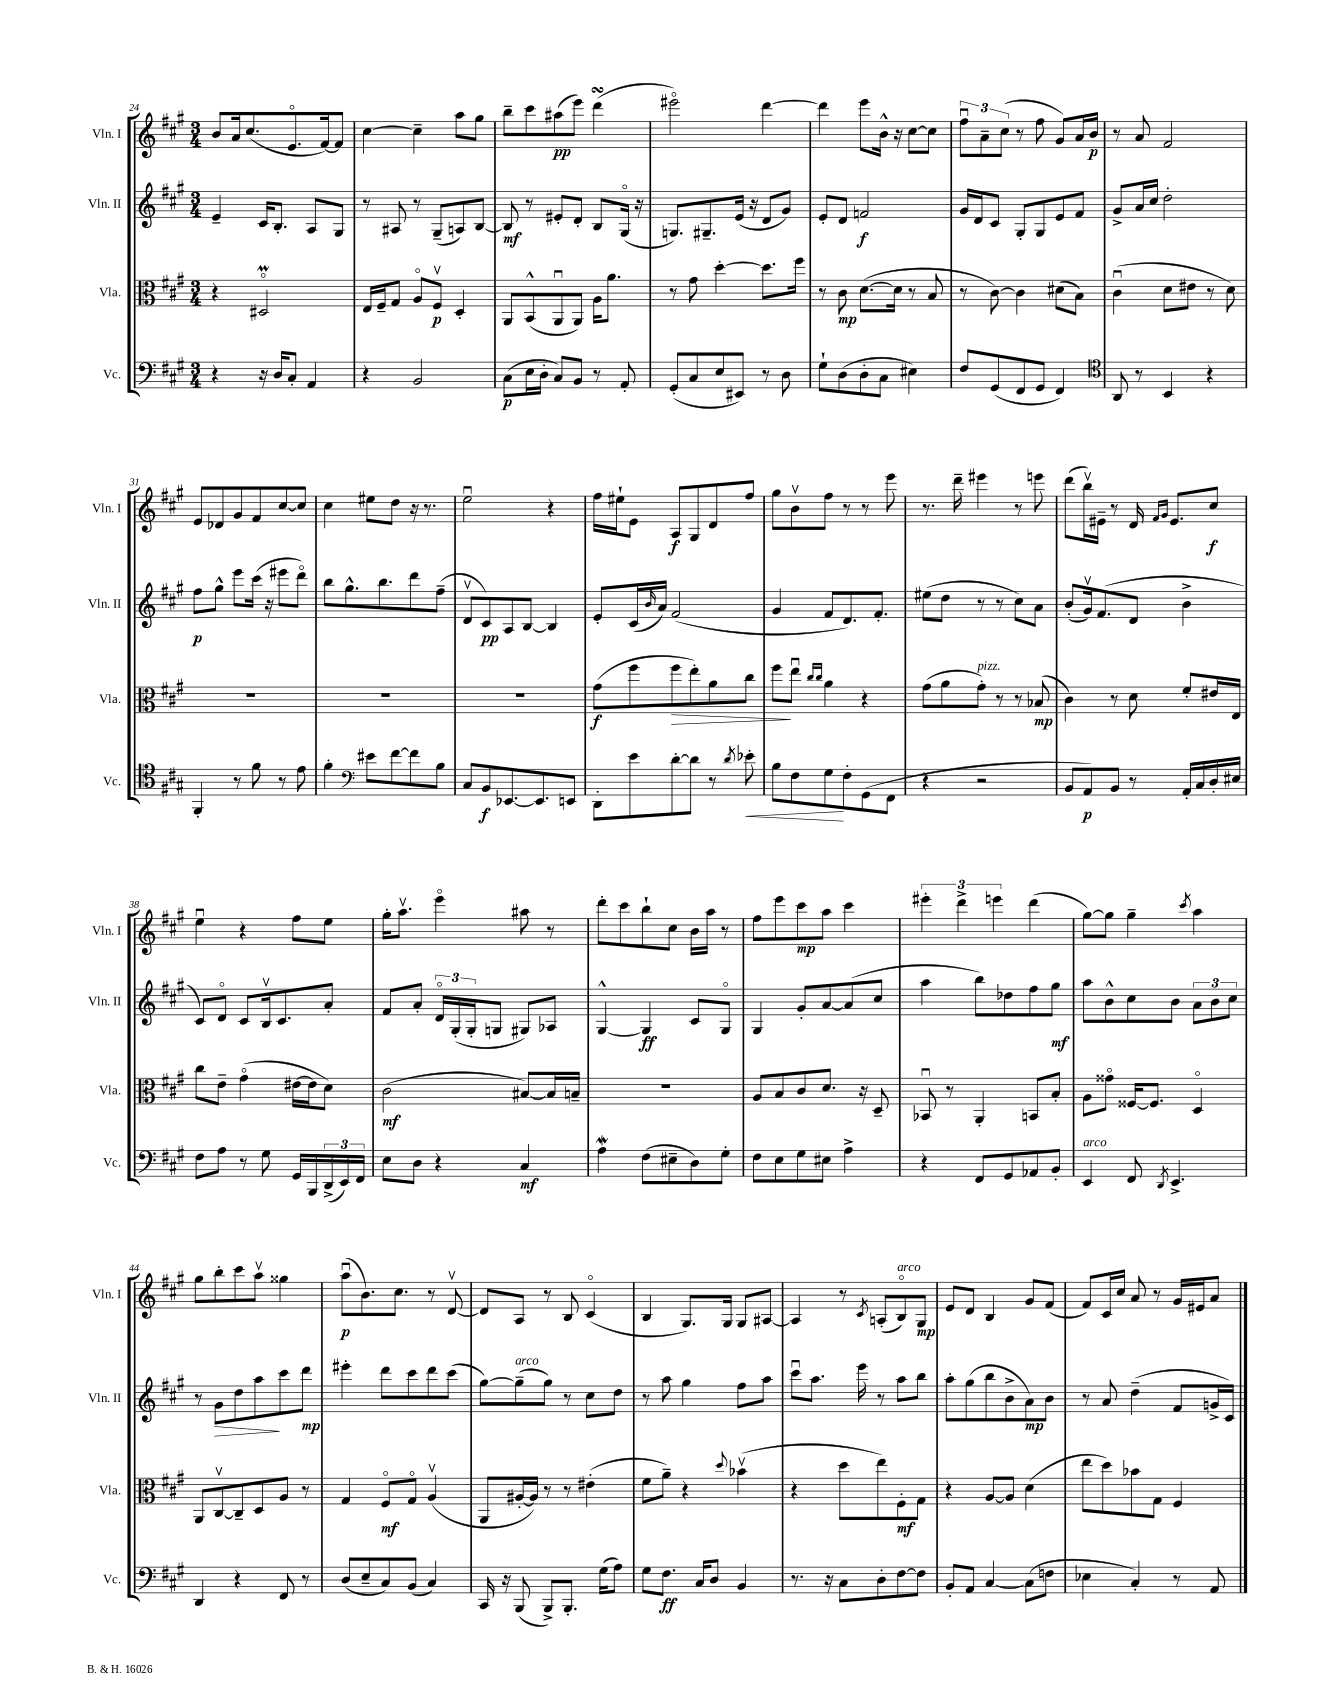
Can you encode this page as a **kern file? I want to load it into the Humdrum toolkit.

**kern	**kern	**kern	**kern
*staff4	*staff3	*staff2	*staff1
*clefF4	*clefC3	*clefG2	*clefG2
*k[f#c#g#]	*k[f#c#g#]	*k[f#c#g#]	*k[f#c#g#]
*M3/4	*M3/4	*M3/4	*M3/4
4r	4r	4e~/	8b/L
.	.	.	16a/k
.	.	.	(8.cc#/
16r	2D#o/	16c#/LK	.
16D/LK	.	8.B'/J	.
8C#'/J	.	.	8.eo/
4AA/	.	8A/L	.
.	.	.	[16f#/k)
.	.	8G#/J	8f#/]J
=	=	=	=
4r	16E/LL	8r	[4cc#\
.	16F#~/J	.	.
.	8G#/J	8A#/	.
2BB/	8Ao/L	8r	4cc#~\]
.	8F#v/J	(8G#~/L	.
.	4D'/	8A/)	8aa\L
.	.	[8B/J	8gg#\J
=	=	=	=
(8C#\L	8AA/L	8B/]	8bb~\L
16E\L	(8BB^^/	8r	8ccc#\
16D'\JJ	.	.	.
8C#/L)	8AAu/	8e#'/L	(8aa#\
8BB/J	8AA/J)	8d'/J	8eee\J)
8r	16A\LK	8B/L	(4ddd\
.	8.a\J	.	.
8AA'/	.	(16G#o/Jk	.
.	.	16r	.
=	=	=	=
(8GG#'/L	8r	8.G/L)	2eee#o\)
8C#/	8g#\	.	.
.	.	8.G#~/	.
8E/	[4dd'\	.	.
8EE#/J)	.	(16e/Jk	.
.	.	16r	.
8r	8.dd\]L	8d/L	[4ddd\
8D\	.	8g#/J)	.
.	16ff#\Jk	.	.
=	=	=	=
8G#`\L	8r	8e'/L	4ddd\]
(8D\	8c#\	8d/J	.
8D'\	([8.d\L	2f/	8eee\L
8C#\J	.	.	16b^^\Jk
.	16d\]Jk	.	16r
4E#\)	8r	.	[8cc#\L
.	8B/	.	8cc#\]J
=	=	=	=
8F#/L	8r	16g#/LL	12ff#u\L
.	.	16d/J	.
.	.	.	12a~\
(8GG#/	[8c#\)	8c#/J	.
.	.	.	(12cc#\J
8FF#/	4c#\]	8G#'/L	8r
8GG#/J	.	8G#/	8ff#\
4FF#/)	(8d#\L	8e/	8g#/L)
.	8B\J)	8f#/J	16a/L
.	.	.	16b/JJ
=	=	=	=
*clefC4	*	*	*
8AA/	(4c#u\	8g#^/L	8r
8r	.	16a/L	8a/
.	.	16cc#/JJ	.
4BB/	8d\L	2dd'\	2f#/
.	8e#\J	.	.
4r	8r	.	.
.	8d\)	.	.
=	=	=	=
4FF#'/	2.r	8ff#\L	8e/L
.	.	8gg#^^\J	8d-/
8r	.	8eee\L	8g#/
8f#\	.	(16ccc#\Jk	8f#/
.	.	16r	.
8r	.	8eee#\L	[8cc#/
8e\	.	8dddo\J)	8cc#/]J
=	=	=	=
4f#'\	2.r	8bb\L	4cc#\
.	.	8.gg#^^\	.
*clefF4	*	*	*
8e#\L	.	.	8ee#\L
.	.	8.bb\	.
[8f#\	.	.	8dd\J
8f#\]	.	8ddd\	16r
.	.	.	8.r
8B\J	.	(8ff#~\J	.
=	=	=	=
8C#/L	2.r	8dv/L	2eeu\
8BB/	.	8c#/)	.
[8.EE-/	.	8A/	.
.	.	[8B/J	.
8.EE-/]	.	.	.
.	.	4B/]	4r
8EE/J	.	.	.
=	=	=	=
8DD'\L	(8g#\L	8e'/L	16ff#\LL
.	.	.	16ee#`\J
8e\	8ff#\	(16c#/L	8e\J
.	.	16qqb/	.
.	.	16a/JJ)	.
[8d'\	8ff#\	(2f#/	8A/L
8d\]J	8ee'\)	.	8G#/
8r	8a\	.	8d/
8qd/	.	.	.
8e-'\	8cc#\J	.	8ff#/J
=	=	=	=
8B\L	8ff#\L	4g#/	8gg#\L
8F#\	8eeu\J	.	8bv\
.	16qqcc#/LL	.	.
.	16qqcc#/JJ	.	.
8G#\	4a\	8f#/L	8ff#\J
8F#'\	.	8.d/)	8r
(8GG#\	4r	.	8r
.	.	8.f#'/J	.
8FF#\J	.	.	8eee\
=	=	=	=
4r	(8g#\L	(8ee#\L	8.r
.	8a\	8dd\J	.
.	.	.	16ddd~\
2r	8g#'\J)	8r	4eee#\
.	8r	8r	.
.	8r	8cc#\L)	8r
.	(8B-/	8a\J	8eee\
=	=	=	=
8BB/L	4c#\)	(8b'/L	(8ddd\L
8AA/)	.	16g#v/k)	16bbv\L)
.	.	(8.f#/	16e#~\JJ
8BB/J	8r	.	8r
8r	8d\	8d/J	16d/
.	.	.	16qqf#/LL
.	.	.	16qqg#/JJ
.	.	.	8.e#/L
16AA'/LL	8f#'/L	4b^\	.
16C#/	.	.	.
16D'/	16e#/L	.	8cc#/J
16E#/JJ	16E/JJ	.	.
=	=	=	=
8F#\L	8cc#\L	8c#/L)	4eeu\
8A\J	8e~\J	8do/J	.
8r	(4g#o\	8c#/L	4r
8G#\	.	16Bv/k	.
.	.	8.c#/	.
16GG#/LL	[16e#\LL	.	8ff#\L
16BBB/	16e#\]J	.	.
(24DD^/	8d\J)	8a'/J	8ee\J
24EE/)	.	.	.
24FF#/JJ	.	.	.
=	=	=	=
8E\L	(2c#\	8f#/L	16gg#'\LK
.	.	.	8.aav\J
8D\J	.	8a'/J	.
4r	.	24do/LL	4eeeo\
.	.	(24G#'/	.
.	.	24G#'/J	.
.	.	8G/J	.
4C#/	[8B#/L)	8G#/L)	8aa#\
.	16B#/]L	8A-/J	8r
.	16B~/JJ	.	.
=	=	=	=
4A\	2.r	[4G#^^/	8ddd'\L
.	.	.	8ccc#\
(8F#\L	.	4G#/]	8bb`\
8E#~\	.	.	8cc#\J
8D\)	.	8c#/L	16b\LL
.	.	.	16aa\JJ
8G#'\J	.	8G#o/J	8r
=	=	=	=
8F#\L	8A/L	4G#/	8ff#\L
8E\	8B/	.	8eee\
8G#\	8c#/	8g#'/L	8ccc#\
8E#\J	8.d/J	[8a/	8aa\J
4A^\	.	(8a/]	4ccc#\
.	16r	.	.
.	8D~/	8cc#/J	.
=	=	=	=
4r	8BB-u/	4aa\	6eee#'\
.	8r	.	.
.	.	.	6ddd^\
8FF#/L	4AA'/	8bb\L)	.
.	.	.	6eee\
8GG#/	.	8dd-\	.
8AA-/	8BB/L	8ff#\	(4ddd\
8BB'/J	8B'/J	8gg#\J	.
=	=	=	=
4EE/	8A\L	8aa\L	[8gg#\L)
.	8g##o\J	8b^^\	8gg#\]J
8FF#/	[16F##/LK	8cc#\	4gg#~\
.	8.F##/]J	.	.
8qDD/	.	.	.
4.EE^/	.	8b\J	.
.	.	.	8qccc#/
.	4Do/	12a\L	4aa\
.	.	12b\	.
.	.	12cc#\J	.
=	=	=	=
4DD/	8AA/L	8r	8gg#\L
.	[8C#v/	8g#\L	8bb'\
4r	8C#~/]	8dd\	8ccc#\
.	8D/	8aa\	8aav\J
8FF#/	8A/J	8ccc#\	4gg##\
8r	8r	8ddd\J	.
=	=	=	=
(8D/L	4G#/	4eee#'\	(8aau\L
8E~/	.	.	8.b\)
8C#/)	8F#o/L	8ddd\L	.
.	.	.	8.cc#\J
(8BB/J	8G#o/J	8ccc#\	.
4C#/)	(4Av/	8ddd\	8r
.	.	(8ccc#\J	[8dv/
=	=	=	=
16CC#/	8AA/L	[8gg#\L)	8d/]L
16r	.	.	.
(8BBB/	[16A#'/L	(8gg#~\]	8A/J
.	16A#/]JJ)	.	.
8BBB^/L)	8r	8gg#\J)	8r
8.BBB'/J	8r	8r	8B/
.	(4e#'\	8cc#\L	(4c#o/
(16G#\LK	.	.	.
8A\J)	.	8dd\J	.
=	=	=	=
8G#\L	8f#\L	8r	4B/
8.F#\J	8a~\J)	8aa\	.
.	4r	4gg#\	8.G#/L)
16C#/LK	.	.	.
8D/J	.	.	.
.	.	.	16G#/Jk
.	8qqdd/	.	.
4BB/	(4b-v\	8ff#\L	8G#/L
.	.	8aa\J	[8A#/J
=	=	=	=
8.r	4r	8ccc#u\L	4A#/]
.	.	8.aa\J	.
16r	.	.	.
8C#\L	8dd\L	.	8r
.	.	16eee\	.
.	.	.	8qc#/
8D'\	8ee\)	8r	(8A'/L
[8F#\	8F#'\	8aa\L	8Bo/)
8F#\]J	8G#\J	8bb\J	8G#/J
=	=	=	=
8BB'/L	4r	8aa'\L	8e/L
8AA/J	.	(8gg#\	8d/J
[4C#/	[8A/L	8bb\	4B/
.	8A/]J	8b^\	.
(8C#\]L	(4d\	8a\)	8g#/L
8F\J	.	8b\J	(8f#/J
=	=	=	=
4E-\	8ee\L	8r	8f#/L)
.	8dd\)	8a/	16c#/L
.	.	.	16cc#/JJ
4C#'/)	8b-\	(4dd~\	8a/
.	8G#\J	.	8r
8r	4F#/	8f#/L	16g#/LL
.	.	.	16e#/J
8AA/	.	16g^/L	8a/J
.	.	16c#/JJ)	.
==	==	==	==
*-	*-	*-	*-
